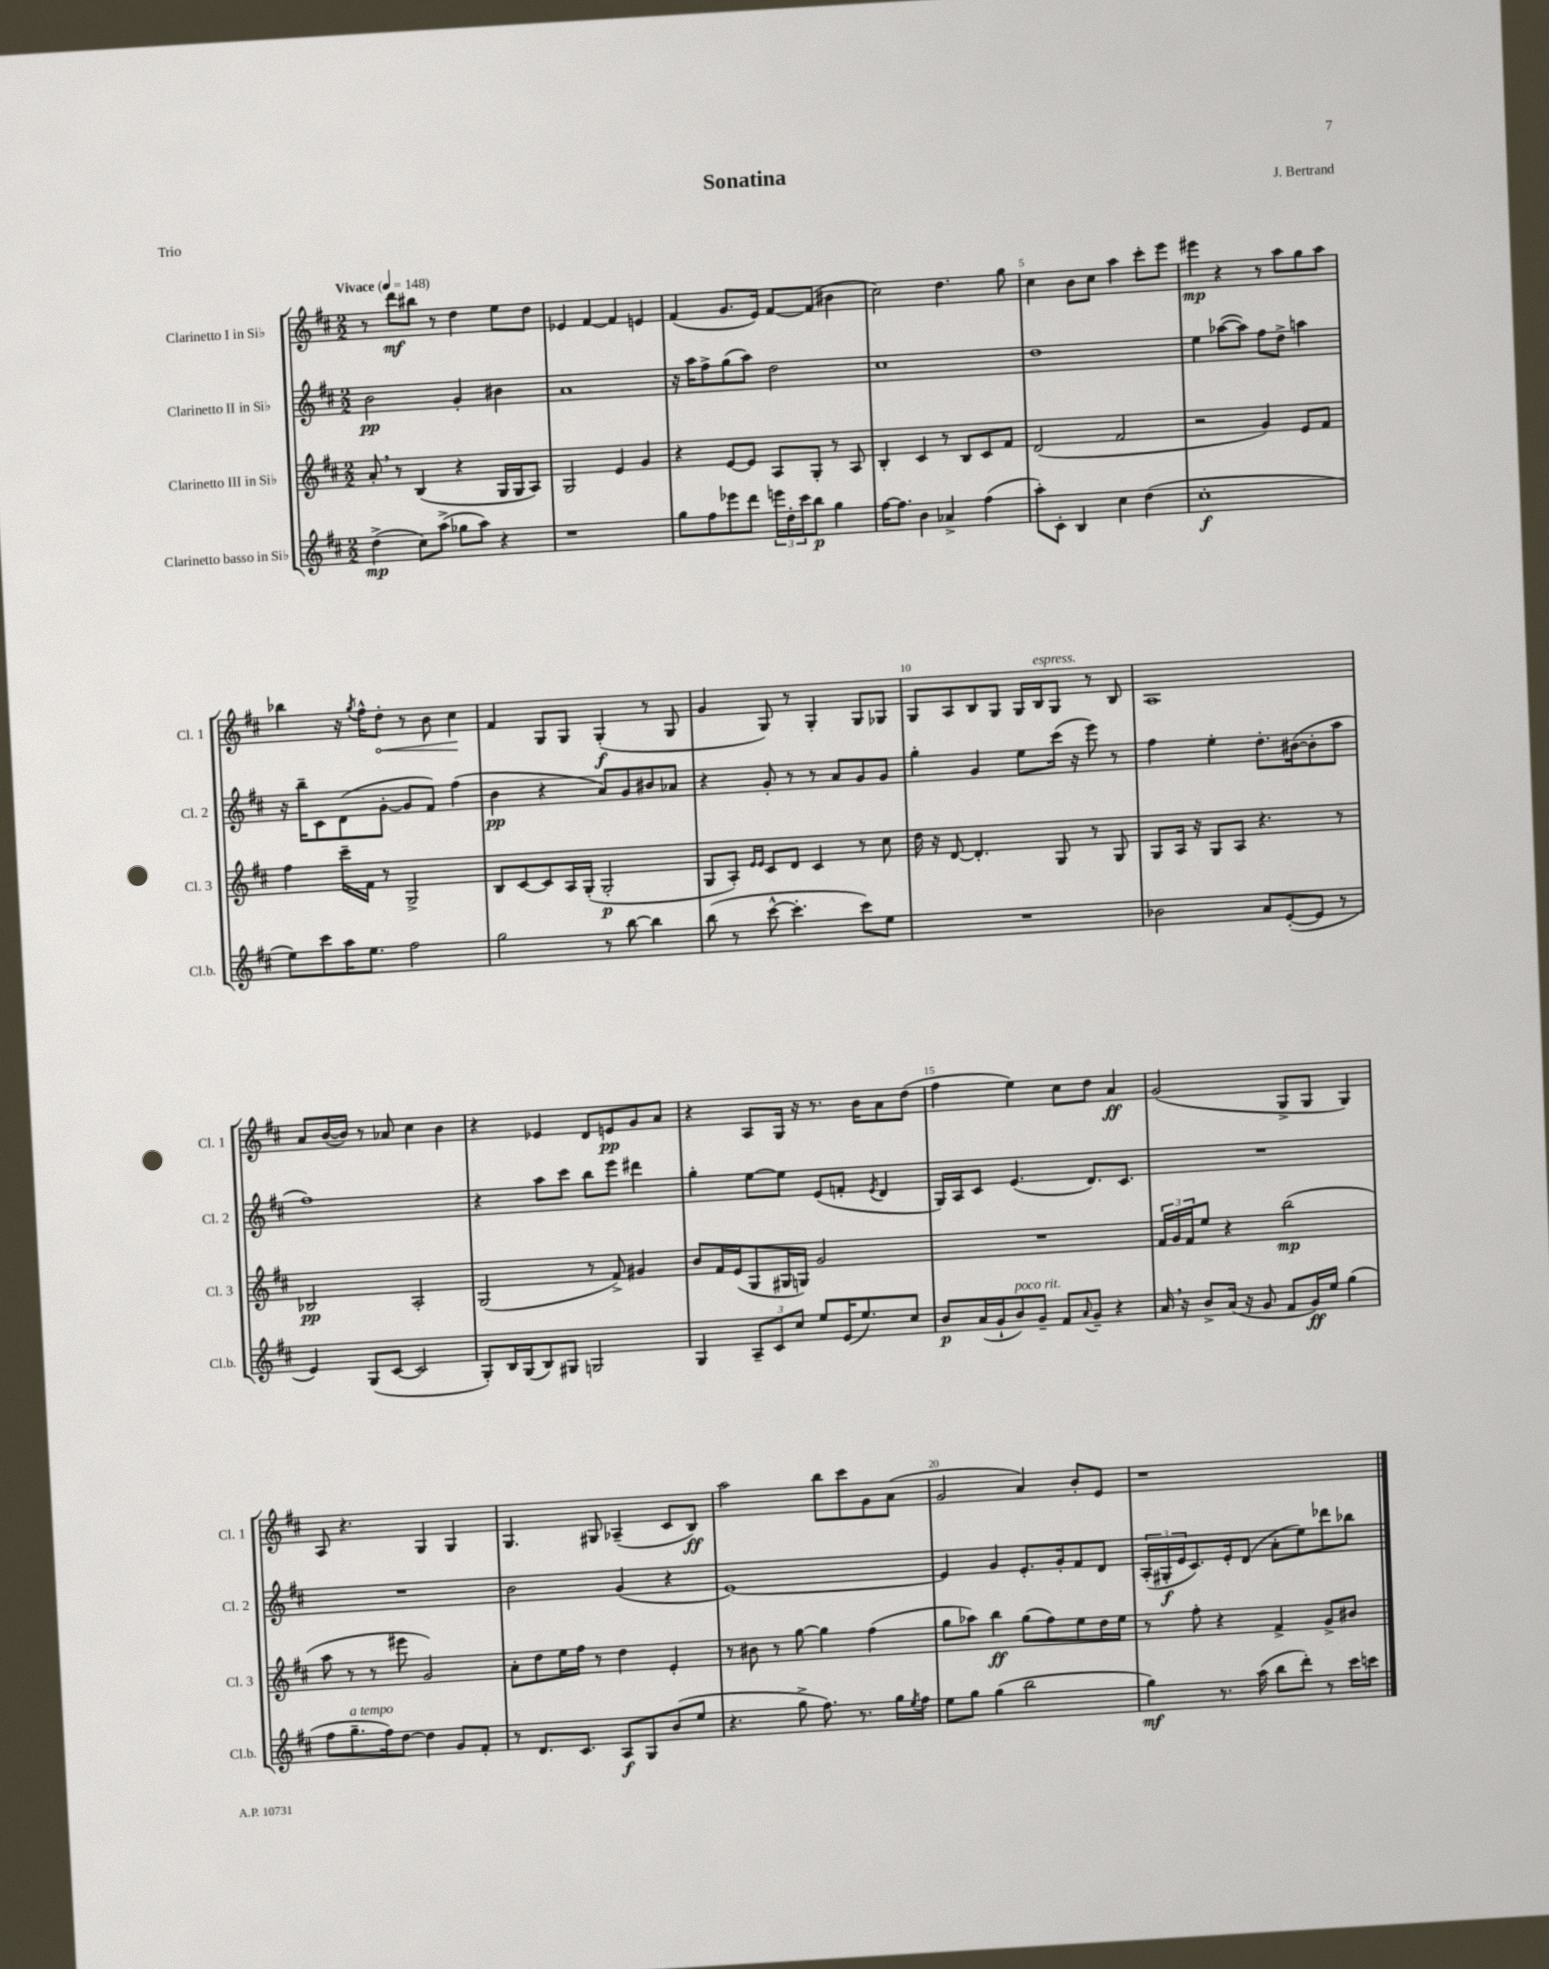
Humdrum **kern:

**kern	**kern	**kern	**kern
*staff4	*staff3	*staff2	*staff1
*clefG2	*clefG2	*clefG2	*clefG2
*k[f#c#]	*k[f#c#]	*k[f#c#]	*k[f#c#]
*M2/2	*M2/2	*M2/2	*M2/2
*MM148	*MM148	*MM148	*MM148
(4dd^\	8a'/	2b\	8r
.	8r	.	8ddd\L
8cc#\L)	(4B/	.	8bb#\J
(8aa^\J	.	.	8r
8gg-\L	4r	4g'/	4dd\
8aa\J)	.	.	.
4r	16G/LL	4b#\	8ee\L
.	16G/J	.	.
.	8A/J)	.	8dd\J
=	=	=	=
1r	2G/	1a	4e-/
.	.	.	[4f#/
.	4e/	.	4f#/]
.	4g/	.	4e/
=	=	=	=
8gg\L	4r	16r	(4f#/
.	.	16aa\LK	.
8ff#\	.	8ff#^\	.
8eee-\	[8e/L	(8gg\	8.g/L
8ddd\J	8e/]J	8aa\J)	.
.	.	.	16e/Jk)
24eee\LL	8A/L	2dd\	[8f#/L
24dd'\	.	.	.
24ccc#\J	.	.	.
8bb\J	8G'/J	.	(8f#/]J
4gg\	8r	.	4b#\
.	8A/	.	.
=	=	=	=
[16ff#\LK	4B'/	1cc#	2cc#\)
8.ff#\]J	.	.	.
4b\	4c#/	.	.
4a-^/	8r	.	4.dd\
.	8B/L	.	.
(4ff#\	8c#/	.	.
.	8f#/J	.	8gg\
=	=	=	=
8aa'\L)	(2d/	1dd	4cc#\
8c#'\J	.	.	.
4B/	.	.	8b\L
.	.	.	8cc#\J
4cc#\	2f#/	.	4aa\
(4dd\	.	.	8ccc#'\L
.	.	.	8eee\J
=	=	=	=
1cc#'	2r	4ee\	4eee#\
.	.	([8aa-\L	4r
.	.	8aa-\]J)	.
.	4g/)	8ff#\L	8r
.	.	8dd^\J	8aa\L
.	8e/L	4aa\	8gg\
.	8f#/J	.	8aa\J
=	=	=	=
8ee\L)	4ff#\	16r	4bb-\
.	.	16bb~\LK	.
8ccc#\	.	8c#\	.
16aa\K	16ccc#~\LL	(8d\	16r
.	.	.	8qgg/
8.ee\J	16f#\JJ	.	16ff#^^\LK
.	8r	[8g'\J	8dd'\J
2ff#\	2G^/	8g/]L	8r
.	.	8f#/J)	8b\
.	.	(4ff#\	4cc#\
=	=	=	=
2gg\	8B/L	4b\	4f#/
.	[8c#/	.	.
.	8c#/]	4r	8G/L
.	16A/L	.	8G/J
.	(16G'/JJ	.	.
8r	2G'/	8a/L)	(4G'/
[8bb\	.	8g/	.
4bb\]	.	8b#/	8r
.	.	8a-/J	8G/
=	=	=	=
(8bb\	8G/L	4r	4g/
8r	8A'/J)	.	.
.	16qqe/LL	.	.
.	16qqe/JJ	.	.
[8ccc#^^\	8c#/L	8g'/	8G/)
4.ccc#'\]	8d/J	8r	8r
.	4c#/	8r	4G'/
.	.	8a/L	.
8ccc#\L)	8r	8g/	8G/L
8ee\J	8cc#\	8g/J	8G-/J
=	=	=	=
1r	16dd\	4gg'\	8G/L
.	16r	.	.
.	[8d/	.	8A/
.	4.d'/]	4g/	8B/
.	.	.	8G/J
.	.	8ee\L	16G/LL
.	.	.	16B/J
.	8G/	(16ccc#\Jk	8G/J
.	.	16r	.
.	8r	8eee\)	8r
.	8G/	8r	8B/
=	=	=	=
2b-\	8G/L	4ff#\	1A
.	16A/Jk	.	.
.	16r	.	.
.	8G/L	4ee'\	.
.	8A/J	.	.
8a/L	4.r	8.dd'\L	.
([8e'/	.	.	.
.	.	([16b#\k	.
8e/]J	.	8b#'\]	.
8r	8r	8aa\J	.
=	=	=	=
4e/)	2B-/	1ff#)	8a/L
.	.	.	([16b/L
.	.	.	16b/]JJ)
(8G/L	.	.	8r
[8c#/J	.	.	8a-/
2c#/]	2A'/	.	4cc#\
.	.	.	4b\
=	=	=	=
8G'/L)	(2G/	4r	4r
16B/L	.	.	.
(16G/J	.	.	.
8B/)	.	8aa\L	4e-/
8G#/J	.	8ccc#\J	.
2G/	8r	8bb\L	8d/L
.	8f#^/)	8eee\J	8e/
.	4g#/	4ddd#\	8g/
.	.	.	8a/J
=	=	=	=
4G/	8b/L	4gg'\	4r
.	16f#/L	.	.
.	(16e/J	.	.
12A~/L	8G/	[8ee\L	8A/L
12c#/	.	.	.
.	16G#/L	8ee\]J	16G/Jk
12cc#/J	.	.	.
.	16G/JJ)	.	16r
8ee/L	2g/	(8e/L	8.r
(16e/K	.	8f'/J	.
8.ee/)	.	.	16b\LK
.	.	8qe/	.
.	.	4d/	8a\
8cc#/J	.	.	(8dd\J
=	=	=	=
8b/L	1r	16G/LL)	4ff#\
.	.	16A/J	.
(16a/L	.	8c#/J	.
16g`/J	.	.	.
8b/)	.	(4.e/	4ee\)
8g~/J	.	.	.
8f#/L	.	.	8cc#\L
8qqa/	.	.	.
8g~/J	.	8.d/L)	8dd\J
4r	.	.	4a/
.	.	8.c#/J	.
=	=	=	=
16a/	24f#/LL	1r	(2g/
.	24g/	.	.
16r	.	.	.
.	24f#/J	.	.
8b^/L	8ee/J	.	.
(16a/Jk	4r	.	.
16r	.	.	.
8g/	.	.	.
8f#/L	(2bb\	.	8G^/L
16g/L)	.	.	8G/J
16ee/JJ	.	.	.
(4gg\	.	.	4G/)
=	=	=	=
8ff#\L	8aa\	1r	8A/
8.gg~\	8r	.	4.r
.	8r	.	.
16ff#\k)	.	.	.
[8dd\J	8eee#\	.	.
4dd\]	2g/)	.	4G/
8g/L	.	.	4G/
8f#'/J	.	.	.
=	=	=	=
8r	8a'\L	2b\	4.G/
8.d/L	8dd\	.	.
.	16ee\L	.	.
8.c#/J	16ff#\JJ	.	.
.	8r	.	8G#/
8A/L	4dd\	(4g/	(4A-~/
8G/	.	.	.
(8b/	4e'/	4r	8c#/L
8ee/J	.	.	8B/J)
=	=	=	=
4.r	8r	[1e)	2aa\
.	8b#\	.	.
.	8r	.	.
8gg^\	[8gg\	.	.
8.ff#\)	4gg\]	.	8bb\L
.	.	.	8ccc#\
8.r	.	.	.
.	(4ff#\	.	8g\
16gg\LL	.	.	(8a\J
8qee/	.	.	.
16ff#\JJ	.	.	.
=	=	=	=
8ee\L	8gg\L	4e/]	2g/
8gg\J	8aa-\J)	.	.
(4gg\	4bb\	4g/	.
2bb\	(8gg\L	8.e'/L	4a/)
.	8ff#\)	.	.
.	.	16g'/k	.
.	8ee\	8f#/	8b'/L
.	16dd\L	8d/J	8e/J
.	16ee\JJ	.	.
=	=	=	=
4gg\)	8r	(24A'/LL	1r
.	.	24G#'/	.
.	.	24e/J	.
.	8ff#'\	8.c#/)	.
8.r	4r	.	.
.	.	16e'/k	.
.	.	(8d/J	.
(16aa\	.	.	.
8bb\L	4f#^/	8a'\L	.
8ddd'\J)	.	8ee\)	.
8r	8g^/L	8ddd-\	.
16ccc#\LL	8b#/J	8bb-\J	.
16ccc\JJ	.	.	.
==	==	==	==
*-	*-	*-	*-
